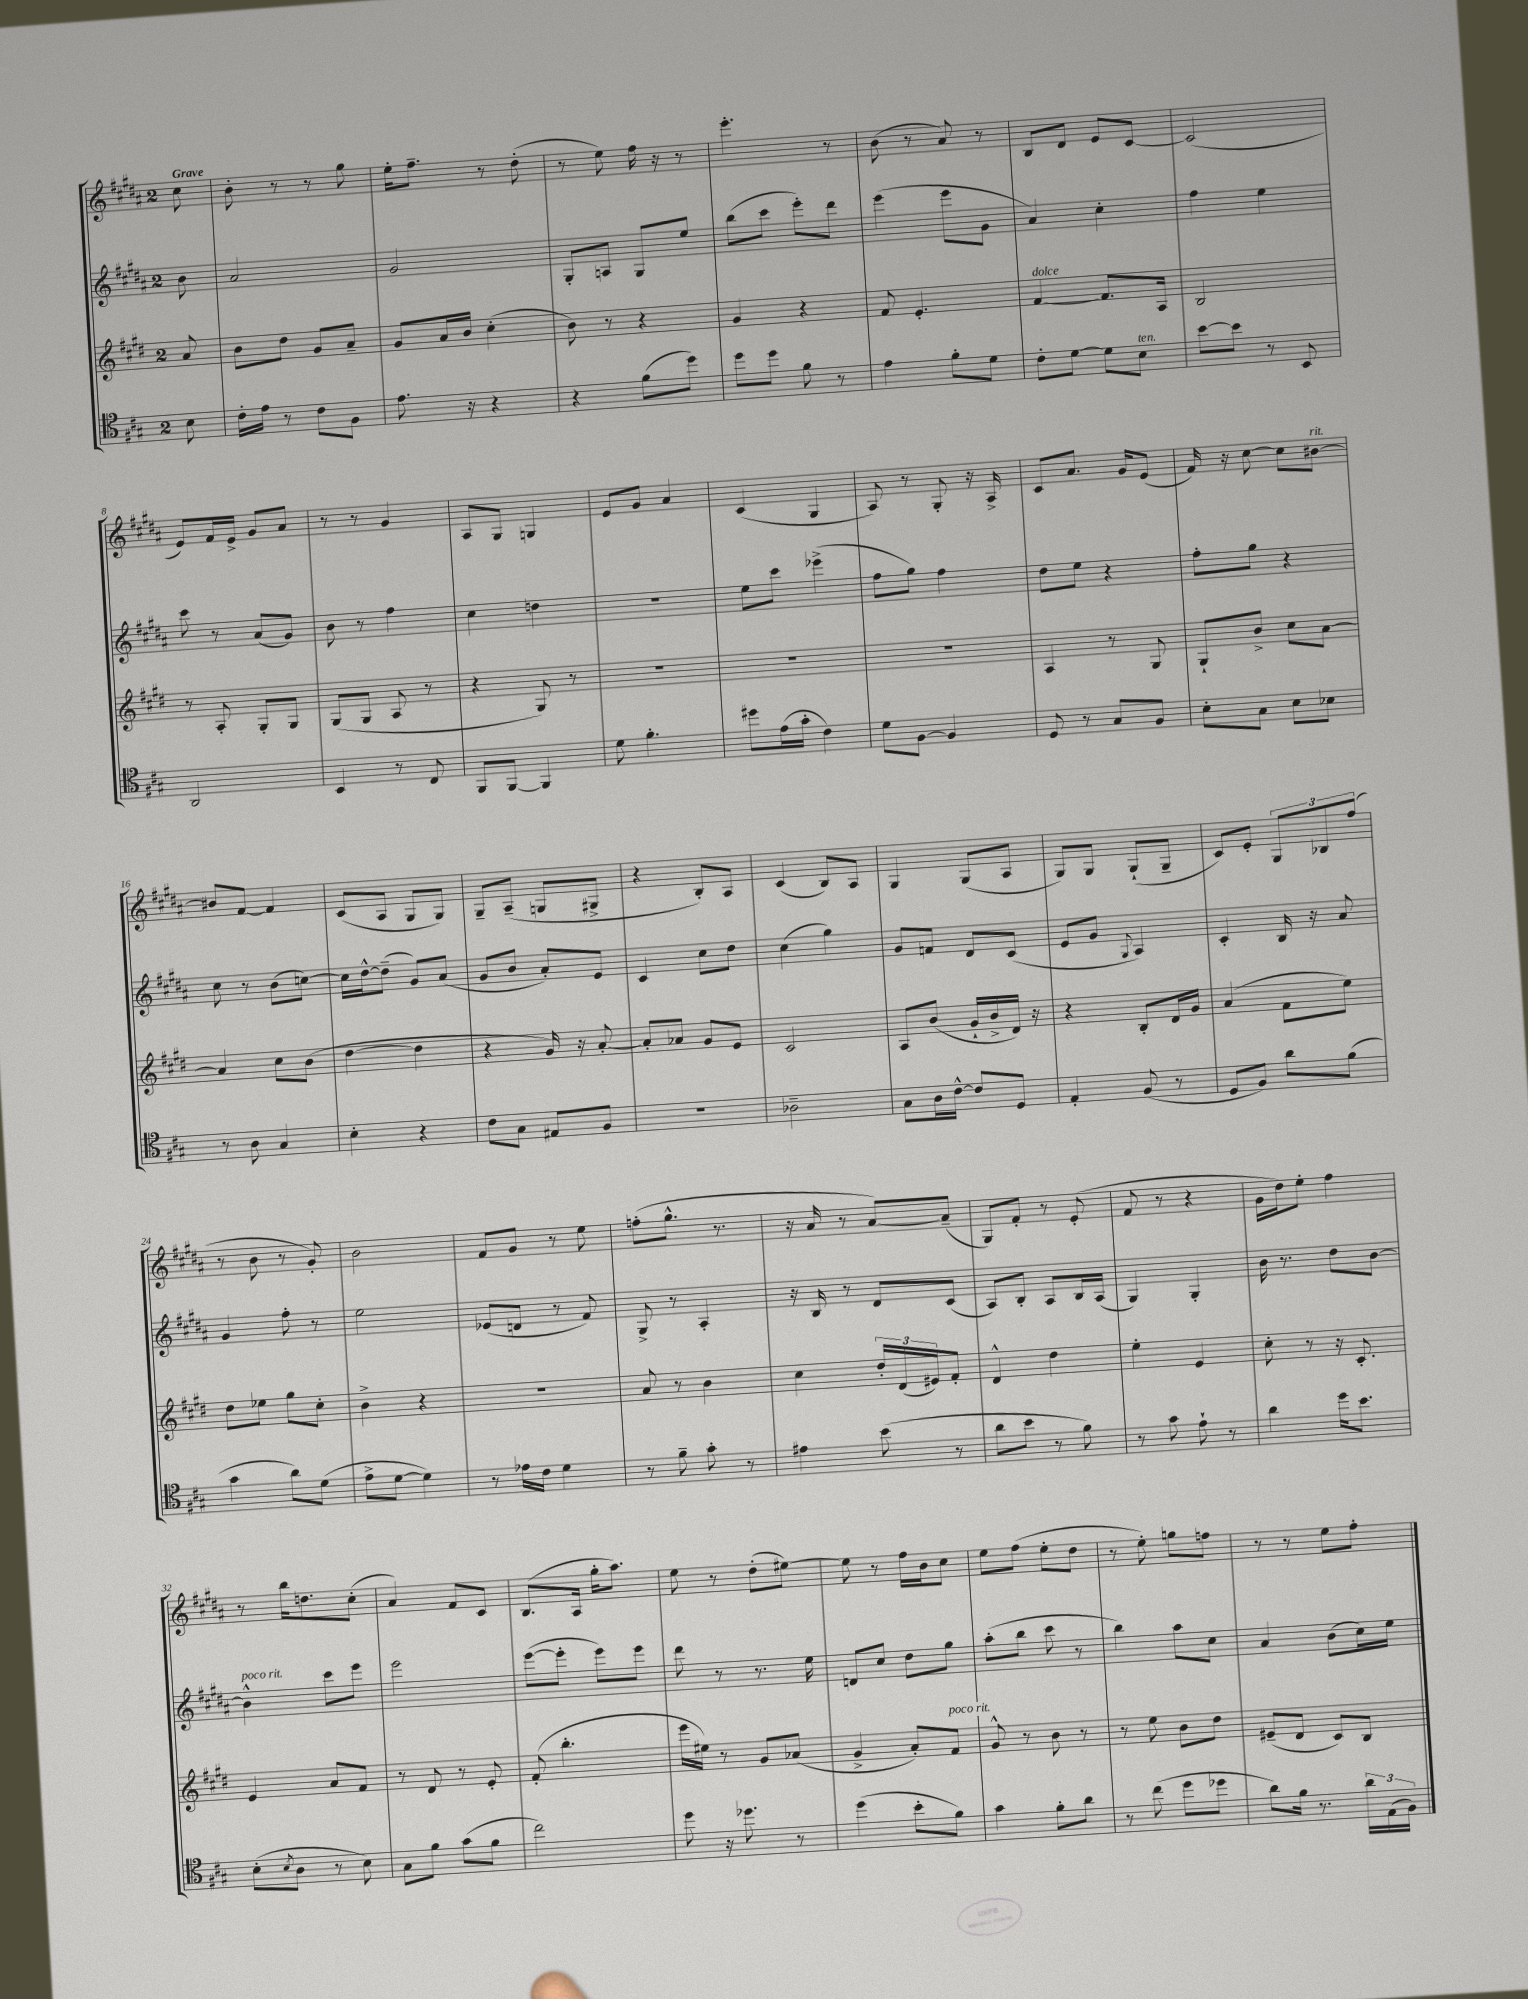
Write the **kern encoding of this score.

**kern	**kern	**kern	**kern
*staff4	*staff3	*staff2	*staff1
*clefC4	*clefG2	*clefG2	*clefG2
*k[f#c#g#]	*k[f#c#g#d#]	*k[f#c#g#d#a#]	*k[f#c#g#d#a#]
*M2/4	*M2/4	*M2/4	*M2/4
8B	8a	8b	8cc#
=	=	=	=
16c#'	8b	2a#	8b'
16e	.	.	.
8r	8dd#	.	8r
8c#	8g#	.	8r
8F#	8a~	.	8gg#
=	=	=	=
8.e	8g#	2g#	16ee'
.	.	.	8.ff#~
.	16a	.	.
16r	16b	.	.
4r	(4cc#'	.	8r
.	.	.	(8dd#'
=	=	=	=
4r	8b)	8G#'	8r
.	8r	8A	8ee)
(8f#	4r	8G#	16ff#
.	.	.	16r
8dd)	.	8ee	8r
=	=	=	=
8dd	4g#	(8bb	4.eee'
8dd	.	8ccc#	.
8f#	4r	8eee')	.
8r	.	8ddd#	8r
=	=	=	=
4e	8f#	(4eee	(8b
.	4.e'	.	8r
8f#'	.	8eee	8a#)
8d	.	8g#	8r
=	=	=	=
8c#'	[4f#	4a#)	8B
[8d	.	.	8d#
8d]	8.f#]	4cc#'	8e
8B	.	.	[8c#
.	16A	.	.
=	=	=	=
[8b	2B	4ff#	(2c#]
8b]	.	.	.
8r	.	4ee	.
8BB	.	.	.
=	=	=	=
2AA	8r	8ccc#	8e)
.	8A'	8r	16f#
.	.	.	16e^
.	8G#'	(8a#	8g#
.	8G#	8g#)	8a#
=	=	=	=
4BB	(8G#	8b	8r
.	8G#	8r	8r
8r	8A	4ff#	4g#
8C#	8r	.	.
=	=	=	=
8FF#	4r	4cc#	8A#
[8FF#	.	.	8G#
4FF#]	8G#)	4dd	4G
.	8r	.	.
=	=	=	=
8d	2r	2r	8e
4.f#'	.	.	8g#
.	.	.	4a#
=	=	=	=
8dd#	2r	8ee	(4c#
(16e	.	8ccc#	.
16g#'	.	.	.
4c#)	.	(4eee-^	4G#
=	=	=	=
8d	2r	8ff#	8A#)
[8F#	.	8gg#)	8r
4F#]	.	4ff#	8G#'
.	.	.	16r
.	.	.	16A#^
=	=	=	=
8D	4A	8dd#	8c#
8r	.	8ee	8.a#
8G#	8r	4r	.
.	.	.	16g#
8F#	8G#	.	(8e
=	=	=	=
8B'	8G#`	8ff#'	16f#)
.	.	.	16r
8G#	8b^	8gg#	[8cc#
8B	8cc#	4r	8cc#]
8B-	[8a	.	[8b#
=	=	=	=
8r	4a]	8cc#	8b#]
8A	.	8r	[8f#
4G#	8cc#	(8b	4f#]
.	(8b	[8cc)	.
=	=	=	=
4B'	[4dd#	16cc]	(8c#
.	.	[16dd#^^	.
.	.	(8dd#~]	8A#
4r	4dd#]	8g#)	8G#
.	.	(8a#	8G#)
=	=	=	=
8c#	4r	8g#	8G#~
8G#	.	8b	(8A#~
8E#	16g#)	8a#')	8G
.	16r	.	.
8F#	[8a'	8e	8G#^
=	=	=	=
2r	8a']	4c#	4r
.	8a-	.	.
.	8g#	8cc#	8B')
.	8e	8dd#	8A#
=	=	=	=
2A-~	2c#	(4cc#	(4c#
.	.	4gg#)	8B)
.	.	.	8A#
=	=	=	=
8G#	8A	8g#	4G#
16A	(8b	8f	.
[16c#^^	.	.	.
8c#]	16g#`	8d#	(8G#
.	16b^	.	.
8D	16d#)	(8c#	8A#
.	16r	.	.
=	=	=	=
4E'	4r	8e	8G#)
.	.	8g#	8G#
.	.	8qqG#	.
(8F#	8B'	4A#)	(8G#`
8r	16d#	.	8G#~
.	16g#	.	.
=	=	=	=
8D	(4a	4c#'	8c#)
8F#)	.	.	8e'
8a	8f#	16B	12G#
.	.	16r	.
.	.	.	12B-
(8f#	8ee)	8a#	.
.	.	.	(12ff#
=	=	=	=
4g#	8dd#	4g#	8r
.	8ee-	.	8b
8a)	8gg#	8ff#'	8r
(8d	8cc#'	8r	8g#')
=	=	=	=
8e^	4b^	2ee	2b
[8d	.	.	.
4d])	4r	.	.
=	=	=	=
8r	2r	(8e-	8f#
16e-	.	8d	8g#
16c#	.	.	.
4d	.	8r	8r
.	.	8f#)	8ee
=	=	=	=
8r	8a	8G#^	(8ff'
8f#~	8r	8r	8.gg#^^
8g#'	4b	4A#'	.
.	.	.	8.r
8r	.	.	.
=	=	=	=
4e#	4cc#	16r	16r
.	.	16B	16a#
.	.	8r	8r
(8b	24dd#'	8d#	[8a#)
.	(24d#	.	.
.	24e#)	.	.
8r	8f#'	(8c#	(8a#~]
=	=	=	=
8a	4d#^^	8A#)	8G#)
8b	.	8B'	8f#'
8r	4dd#	8A#	8r
8f#)	.	16B	(8e'
.	.	(16A#	.
=	=	=	=
8r	4ee'	4G#)	8f#
8g#	.	.	8r
8e`	4e	4G#'	4r
8r	.	.	.
=	=	=	=
4a	8cc#'	16b	16g#
.	.	8.r	16dd#)
.	8r	.	8ee'
16dd	16r	8dd#	4ff#
8.b	8.c#'	.	.
.	.	[8b	.
=	=	=	=
(8B'	4e	4b^^]	8r
8qB	.	.	.
8A	.	.	16bb
.	.	.	8.dd
8r	8a	8ccc#	.
8B)	8f#	8eee	(8cc#'
=	=	=	=
8G#	8r	2eee	4a#)
8f#	8d#	.	.
(8g#	8r	.	8f#
8f#	8e'	.	8c#
=	=	=	=
2cc#)	(8f#'	([8eee	(8.B
.	4.bb'	8eee']	.
.	.	.	16A#
.	.	8eee)	16gg#'
.	.	.	8.aa#)
.	.	8eee	.
=	=	=	=
8dd	16eee	8ddd#	8ee
.	16ee#)	.	.
16r	8r	8r	8r
8.dd-	.	.	.
.	8g#	8.r	(8dd#'
8r	(8a-	.	[8ee#)
.	.	16ee	.
=	=	=	=
(4dd	4g#^	8d	8ee#]
.	.	8cc#	8r
8b'	8a')	8dd#	16ff#
.	.	.	16b
8f#)	8f#	8gg#	8cc#
=	=	=	=
4g#	8g#^^	(8aa#'	8ee
.	8r	8bb	(8ff#
8f#'	8b	8ccc#	8ee'
8a	8r	8r	8dd#
=	=	=	=
8r	8r	4bb)	8r
(8cc#	8ee	.	8ee')
8dd	8b	8aa#	8gg
8dd-	8dd#	8cc#	8ff
=	=	=	=
8a)	(8e#~	4a#	8r
16f#	8d#	.	8r
8.r	.	.	.
.	8c#)	(8b	8ee
24a	8B	16cc#)	8ff#'
(24E	.	.	.
.	.	16ee	.
24F#)	.	.	.
==	==	==	==
*-	*-	*-	*-
